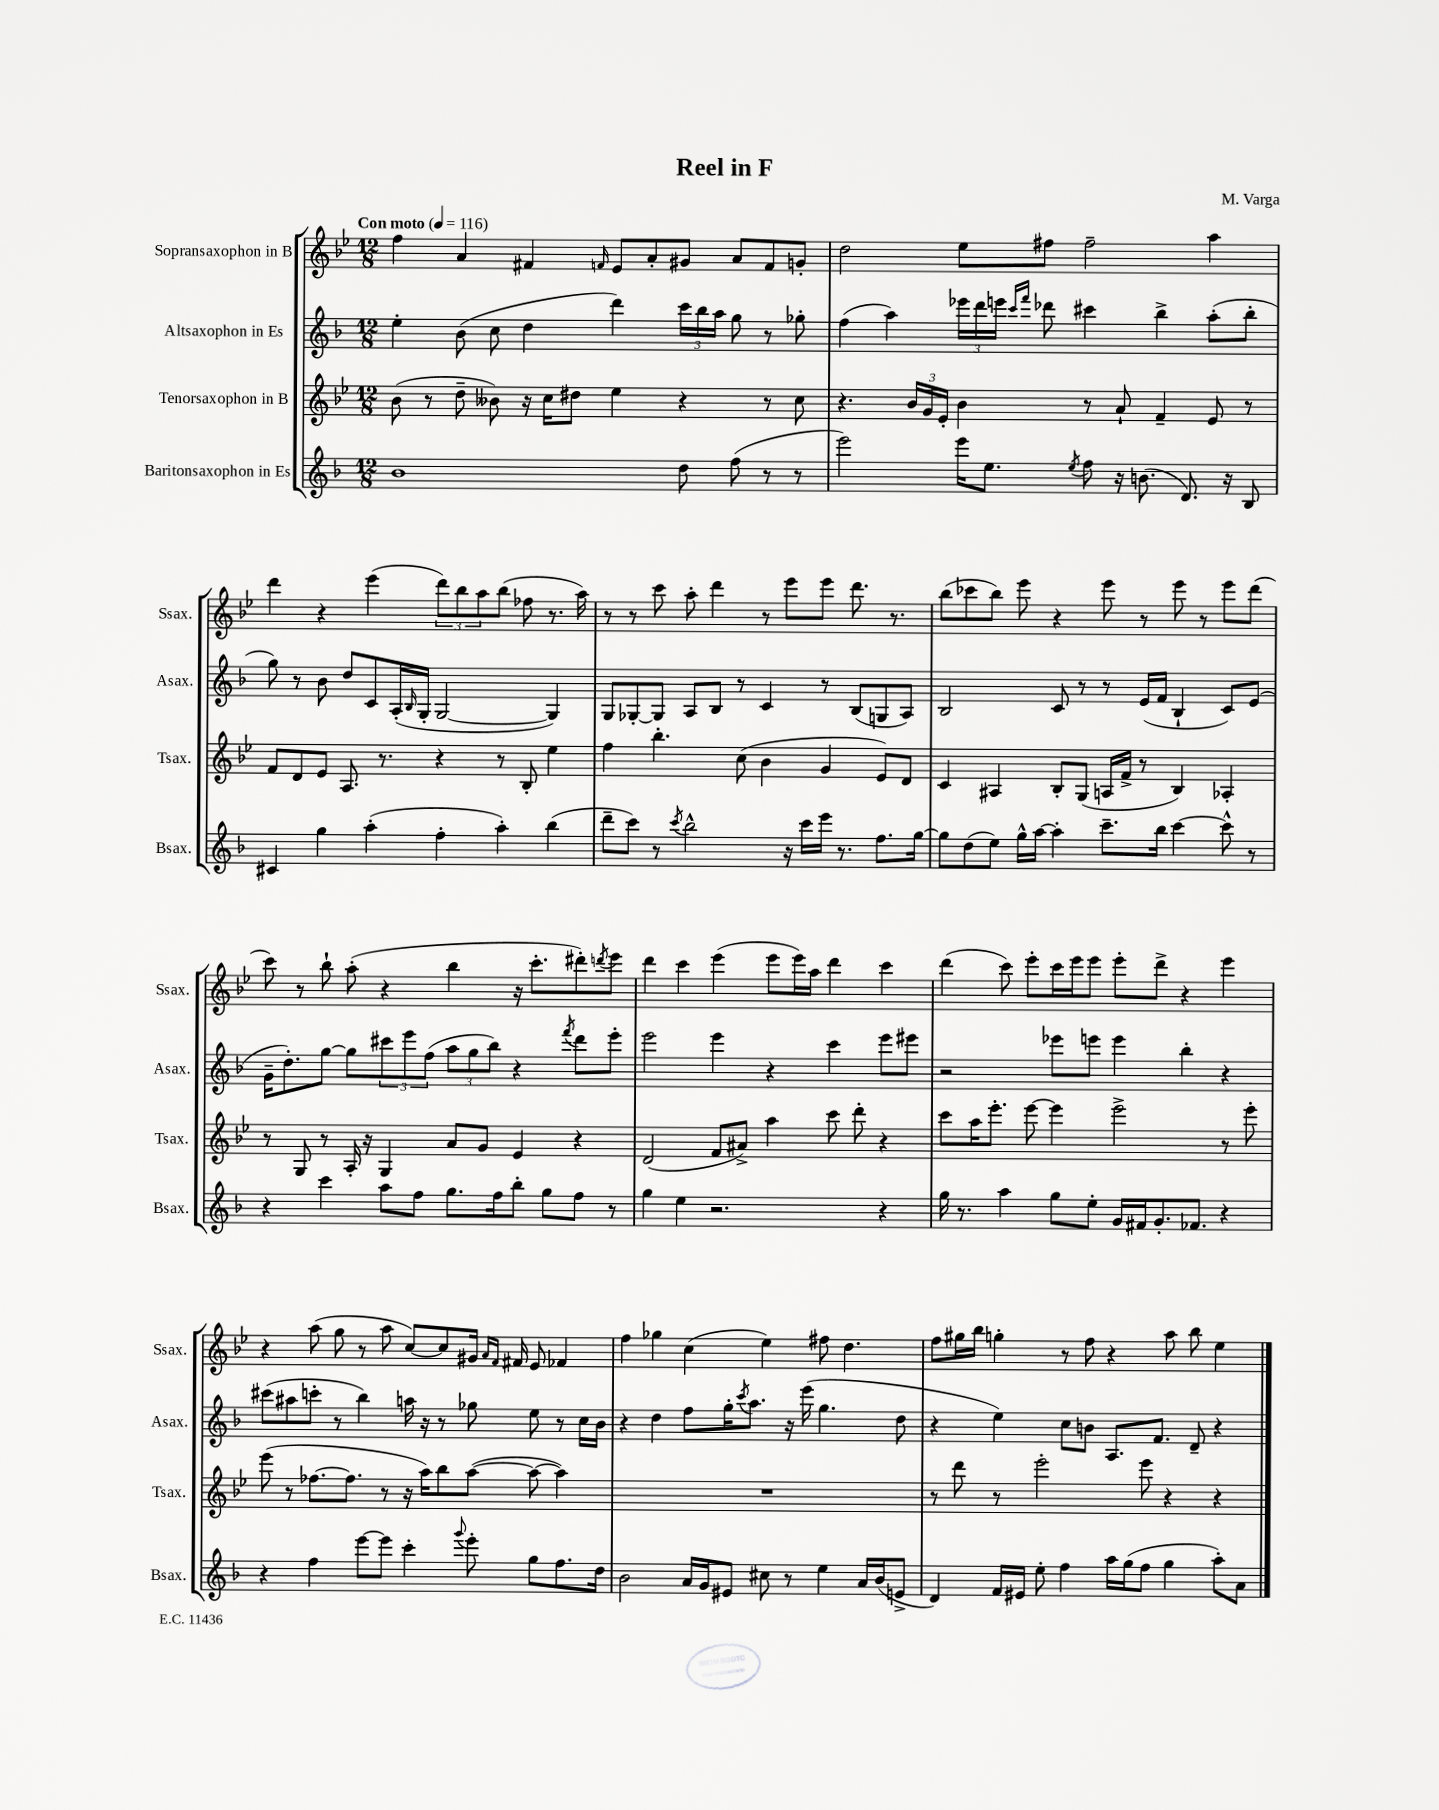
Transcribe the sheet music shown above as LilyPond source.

\header { title = "Reel in F" composer = "M. Varga" }
<<
\new StaffGroup <<
\new Staff = "s0" \with { instrumentName = "Sopransaxophon in B" shortInstrumentName = "Ssax." } {
    \clef treble \key bes \major \numericTimeSignature \time 12/8 \tempo "Con moto" 4 = 116
    f''4 a'4 fis'4 \grace { f'16 } ees'8 a'8-. gis'8 a'8 f'8 g'8-. |
    d''2 ees''8 fis''8 fis''2-- a''4 |
    d'''4 r4 ees'''4( \tuplet 3/2 { d'''8) bes''8 a''8 } bes''8( fes''8 r8. a''16) |
    r8 r8 c'''8 a''8-. d'''4 r8 ees'''8 ees'''8 d'''8. r8. |
    bes''8( ces'''8 bes''8) ees'''8 r4 ees'''8 r8 ees'''8 r8 ees'''8 d'''8( |
    c'''8) r8 bes''8-! a''8-.( r4 bes''4 r16 c'''8.-. dis'''8-.) \acciaccatura { d'''8 } ees'''8 |
    d'''4 c'''4 ees'''4( ees'''8 ees'''16) a''16 d'''4 c'''4 |
    d'''4( c'''8) ees'''8-. c'''16 ees'''16 ees'''8 ees'''8-. d'''8-> r4 ees'''4 |
    r4 a''8( g''8 r8 a''8 c''8~) c''8 gis'16 \grace { a'16 f'16 } fis'16 ees'8 fes'4 |
    f''4 ges''4 c''4( ees''4) fis''8 d''4. |
    f''8 gis''16 bes''16 g''4-. r8 f''8 r4 a''8 bes''8 ees''4 \bar "|." |
}
\new Staff = "s1" \with { instrumentName = "Altsaxophon in Es" shortInstrumentName = "Asax." } {
    \clef treble \key f \major \numericTimeSignature \time 12/8
    e''4-. bes'8( c''8 d''4 d'''4) \tuplet 3/2 { c'''16 bes''16 a''16 } g''8 r8 ges''8-. |
    f''4( a''4) \tuplet 3/2 { ees'''16 d'''16 e'''16 } \grace { c'''16 f'''16 } des'''8 cis'''4 bes''4-> a''8-.( bes''8-. |
    g''8) r8 bes'8 d''8 c'8 a16-.( \grace { bes16 } g16-. g2~ g4) |
    g8 ges8~-. ges8 a8 bes8 r8 c'4 r8 bes8( g8 a8) |
    bes2 c'8 r8 r8 e'16( f'16 bes4-! c'8) e'8( |
    g'16-- d''8.-.) g''8~ g''8 \tuplet 3/2 { cis'''8 e'''8 f''8( } \tuplet 3/2 { a''8 g''8 bes''8) } r4 \acciaccatura { f'''8 } d'''8 e'''8-. |
    e'''2 e'''4 r4 c'''4 e'''8 eis'''8 |
    r2 ees'''8 e'''8 e'''4 bes''4-. r4 |
    cis'''8( ais''8 c'''8-. r8 bes''4) a''16 r16 r8 ges''8 e''8 r8 c''16 bes'16 |
    r4 d''4 f''8 g''16-. \acciaccatura { c'''8 } a''8. r16 e'''16( g''4. d''8 |
    r4 e''4) c''8 b'8 a8. f'8. d'8-- r4 \bar "|." |
}
\new Staff = "s2" \with { instrumentName = "Tenorsaxophon in B" shortInstrumentName = "Tsax." } {
    \clef treble \key bes \major \numericTimeSignature \time 12/8
    bes'8( r8 d''8-- beses'8) r16 c''16 dis''8 ees''4 r4 r8 c''8 |
    r4. \tuplet 3/2 { bes'16 g'16 ees'16-. } bes'4 r8 a'8-! f'4-- ees'8 r8 |
    f'8 d'8 ees'8 a8. r8. r4 r8 bes8-. ees''4 |
    f''4 bes''4.-. c''8( bes'4 g'4 ees'8) d'8 |
    c'4 ais4 bes8-. g8( a16 f'16-> r8 bes4) aes4-. |
    r8 g8 r8 a16-. r16 g4 a'8 g'8 ees'4 r4 |
    d'2( f'8 ais'8->) a''4 c'''8 d'''8-. r4 |
    c'''8 a''16 ees'''8.-. ees'''8~ ees'''4 ees'''2-> r8 ees'''8-. |
    ees'''8( r8 fes''8.~ fes''8. r8 r16 a''16) bes''8 a''8~( a''8~ a''4) |
    R1. |
    r8 d'''8 r8 ees'''2-. ees'''8 r4 r4 \bar "|." |
}
\new Staff = "s3" \with { instrumentName = "Baritonsaxophon in Es" shortInstrumentName = "Bsax." } {
    \clef treble \key f \major \numericTimeSignature \time 12/8
    bes'1 d''8 f''8( r8 r8 |
    e'''2) e'''16 e''8. \acciaccatura { e''8 } f''8 r16 b'8.( d'8.) r16 bes8 |
    cis'4 g''4 a''4-.( f''4-. a''4-.) bes''4( |
    d'''8-- c'''8) r8 \acciaccatura { c'''8 } bes''2-^ r16 c'''16 e'''16 r8. f''8. g''16~ |
    g''8 d''8( e''8) g''16-^ a''16~ a''4-. c'''8.-- bes''16 c'''4~ c'''8-^ r8 |
    r4 c'''4 a''8 f''8 g''8. f''16 bes''8-. g''8 f''8 r8 |
    g''4 e''4 r2. r4 |
    g''16 r8. a''4 g''8 e''8-. g'16 fis'16 g'8.-. fes'8. r4 |
    r4 f''4 e'''8~ e'''8 c'''4-. \appoggiatura { g'''8 } e'''8-. g''8 f''8. d''16 |
    bes'2 a'16 g'16 eis'8 cis''8 r8 e''4 a'16 bes'16( e'8-> |
    d'4) f'16 eis'16 e''8-. f''4 a''16 g''16( f''8 g''4 a''8-.) a'8 \bar "|." |
}
>>
>>
\layout { \context { \Score \remove "Bar_number_engraver" } }
